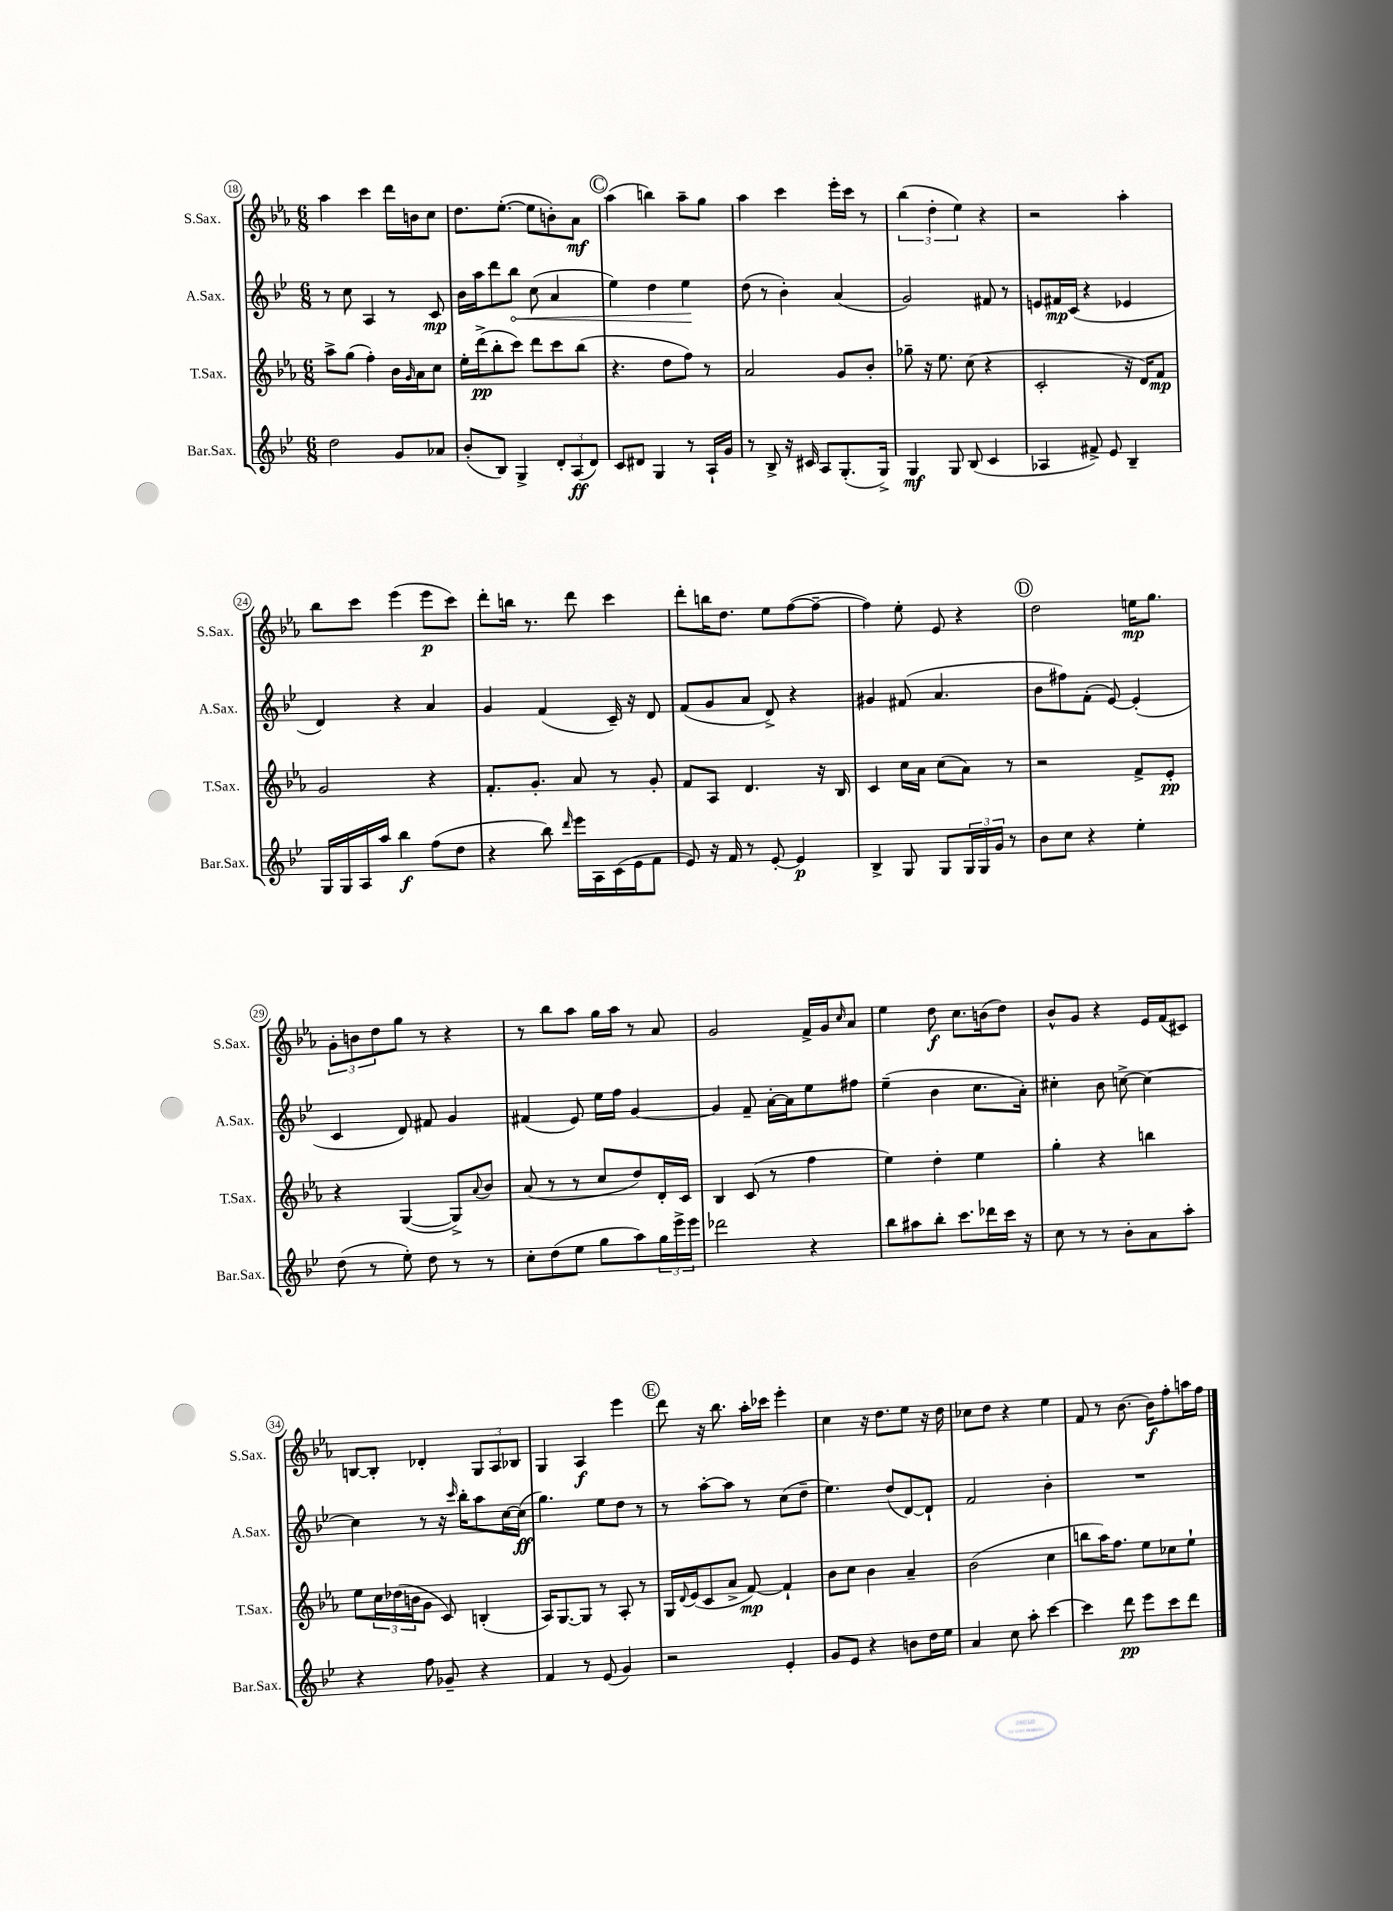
<<
\new StaffGroup <<
\new Staff = "s0" \with { instrumentName = "S.Sax." shortInstrumentName = "S.Sax." } {
    \clef treble \key ees \major \numericTimeSignature \time 6/8
    aes''4 c'''4 d'''16 b'16 c''8 |
    d''8. ees''8.~-.( ees''8 b'8-.) aes'8\mf |
    \mark \markup { \circle "C" } aes''4( b''4) aes''8-- g''8 |
    aes''4 c'''4 ees'''16-. c'''16 r8 |
    \tuplet 3/2 { bes''4( d''4-. ees''4) } r4 |
    r2 aes''4-. |
    bes''8 c'''8 ees'''4( ees'''8\p c'''8) |
    d'''8-. b''16 r8. d'''8 c'''4 |
    d'''8-. b''16 d''8. ees''8 f''8~( f''8~-- |
    f''4) ees''8-. ees'8 r4 |
    \mark \markup { \circle "D" } d''2 e''16\mp g''8. |
    \tuplet 3/2 { g'8-. b'8 d''8 } g''8 r8 r4 |
    r8 bes''8 aes''8 g''16 aes''16 r8 aes'8 |
    g'2 f'16-> g'16 \grace { c''16 } aes'8 |
    ees''4 d''8\f c''8. b'16( d''8) |
    bes'8-^ g'8 r4 ees'16 f'16( cis'8) |
    b8~ b8-. des'4-. \tuplet 3/2 { g8 aes8 bes8 } |
    g4 aes4\f ees'''4 |
    \mark \markup { \circle "E" } d'''8 r16 bes''8. aes''16-. ces'''16 ees'''4-. |
    c''4 r16 d''8. ees''8 r16 d''16 |
    ces''8 d''8 r4 ees''4 |
    f'8 r8 bes'8.~ bes'16\f f''8-. a''16 f''16 \bar "|." |
}
\new Staff = "s1" \with { instrumentName = "A.Sax." shortInstrumentName = "A.Sax." } {
    \clef treble \key bes \major \numericTimeSignature \time 6/8
    r8 c''8 a4 r8 c'8\mp |
    bes'16 a''16 d'''8 \once \override Hairpin.circled-tip = ##t bes''8\< c''8( a'4 |
    \mark \markup { \circle "C" } ees''4) d''4 ees''4\! |
    d''8( r8 bes'4-.) a'4( |
    g'2) fis'8 r8 |
    e'8 fis'16\mp c'16( r4 ees'4 |
    d'4) r4 a'4 |
    g'4 f'4( c'16--) r16 d'8 |
    f'8( g'8 a'8 d'8->) r4 |
    gis'4 fis'8( a'4. |
    \mark \markup { \circle "D" } bes'8 fis''8) f'8-.( ees'8~) ees'4-.( |
    c'4 d'8) fis'8 g'4 |
    fis'4( ees'8) ees''16 f''16 g'4~ |
    g'4 f'8-- a'16~-. a'16 ees''8 fis''8 |
    ees''4--( bes'4 c''8. a'16-.) |
    cis''4-. bes'8 c''8~-> c''4~ |
    c''4 r8 r16 \grace { c'''16 } bes''16-. a''8 c''16~ c''16\ff( |
    g''4.) ees''8 d''8 r8 |
    \mark \markup { \circle "E" } r8 a''8~-. a''8 r8 c''8( d''8-- |
    ees''4.) d''8( d'8~) d'8-! |
    f'2 bes'4-. |
    R2. \bar "|." |
}
\new Staff = "s2" \with { instrumentName = "T.Sax." shortInstrumentName = "T.Sax." } {
    \clef treble \key ees \major \numericTimeSignature \time 6/8
    aes''8-> g''8( f''4-.) bes'16 \grace { g'16 } aes'16 c''8 |
    ees''16-. d'''16->\pp( bes''8-. c'''8) d'''8 c'''8 bes''8( |
    \mark \markup { \circle "C" } r4. d''8 f''8) r8 |
    aes'2 g'8 bes'8-. |
    ges''8-- r16 ees''8. c''8( r4 |
    c'2-. r16 d'16) f'8\mp |
    g'2 r4 |
    f'8.-. g'8.-. aes'8 r8 g'8-. |
    f'8 aes8 d'4. r16 bes16 |
    c'4 c''16 aes'16 c''8( aes'8) r8 |
    \mark \markup { \circle "D" } r2 f'8-> ees'8-.\pp |
    r4 g4~( g8->) \appoggiatura { aes'8 } bes'8 |
    aes'8( r8 r8 c''8 d''8) d'16-. c'16 |
    bes4 c'8( r8 f''4 |
    ees''4) d''4-. ees''4 |
    g''4-. r4 b''4 |
    ees''8 \tuplet 3/2 { c''16 des''16( b'16 } g'8 c'8) b4-.( |
    aes16) g8.~ g8 r8 aes8-. r8 |
    \mark \markup { \circle "E" } g16 \appoggiatura { d'8 } ees'16( c'8 aes'8-> f'8~\mp) f'4-! |
    bes'8 c''8 bes'4 aes'4-- |
    bes'2( c''4 |
    b''8 aes''16) f''8. ees''8 ces''8 ees''8-! \bar "|." |
}
\new Staff = "s3" \with { instrumentName = "Bar.Sax." shortInstrumentName = "Bar.Sax." } {
    \clef treble \key bes \major \numericTimeSignature \time 6/8
    d''2 g'8 aes'8 |
    bes'8-.( bes8) g4-> \tuplet 3/2 { d'8-. a8\ff( d'8) } |
    \mark \markup { \circle "C" } c'8 dis'8 g4 r8 a16-! g'16 |
    r8 bes8-> r16 cis'16 a8 g8.-.( g16->) |
    g4\mf g8 bes8( c'4 |
    aes4 fis'8->) ees'8 bes4-- |
    g16 g16 a16 a''16 bes''4\f f''8( d''8 |
    r4 bes''8) \grace { d'''16 } ees'''16 a16 c'16( ees'16 f'8 |
    ees'8) r16 f'16 r8 ees'8~-. ees'4\p |
    bes4-> g8 g8 \tuplet 3/2 { g16 g16 g'16 } r8 |
    \mark \markup { \circle "D" } bes'8 c''8 r4 ees''4-. |
    d''8( r8 ees''8-.) d''8 r8 r8 |
    c''8-. d''8( ees''8 g''8 a''8) \tuplet 3/2 { g''16 ees'''16-> ees'''16 } |
    des'''2 r4 |
    bes''8 ais''8 bes''8-. c'''8. des'''16 c'''16 r16 |
    c''8 r8 r8 bes'8-. a'8 a''8-. |
    r4 f''8 ges'8-- r4 |
    f'4 r8 ees'8( g'4) |
    \mark \markup { \circle "E" } r2 ees'4-. |
    g'8 ees'8 r4 b'8 d''16 ees''16 |
    a'4 c''8 a''8-. c'''4~ |
    c'''4 d'''8\pp ees'''8 c'''8 d'''8 \bar "|." |
}
>>
>>
\layout { \context { \Score currentBarNumber = #18 \override BarNumber.stencil = #(make-stencil-circler 0.1 0.3 ly:text-interface::print) } }
